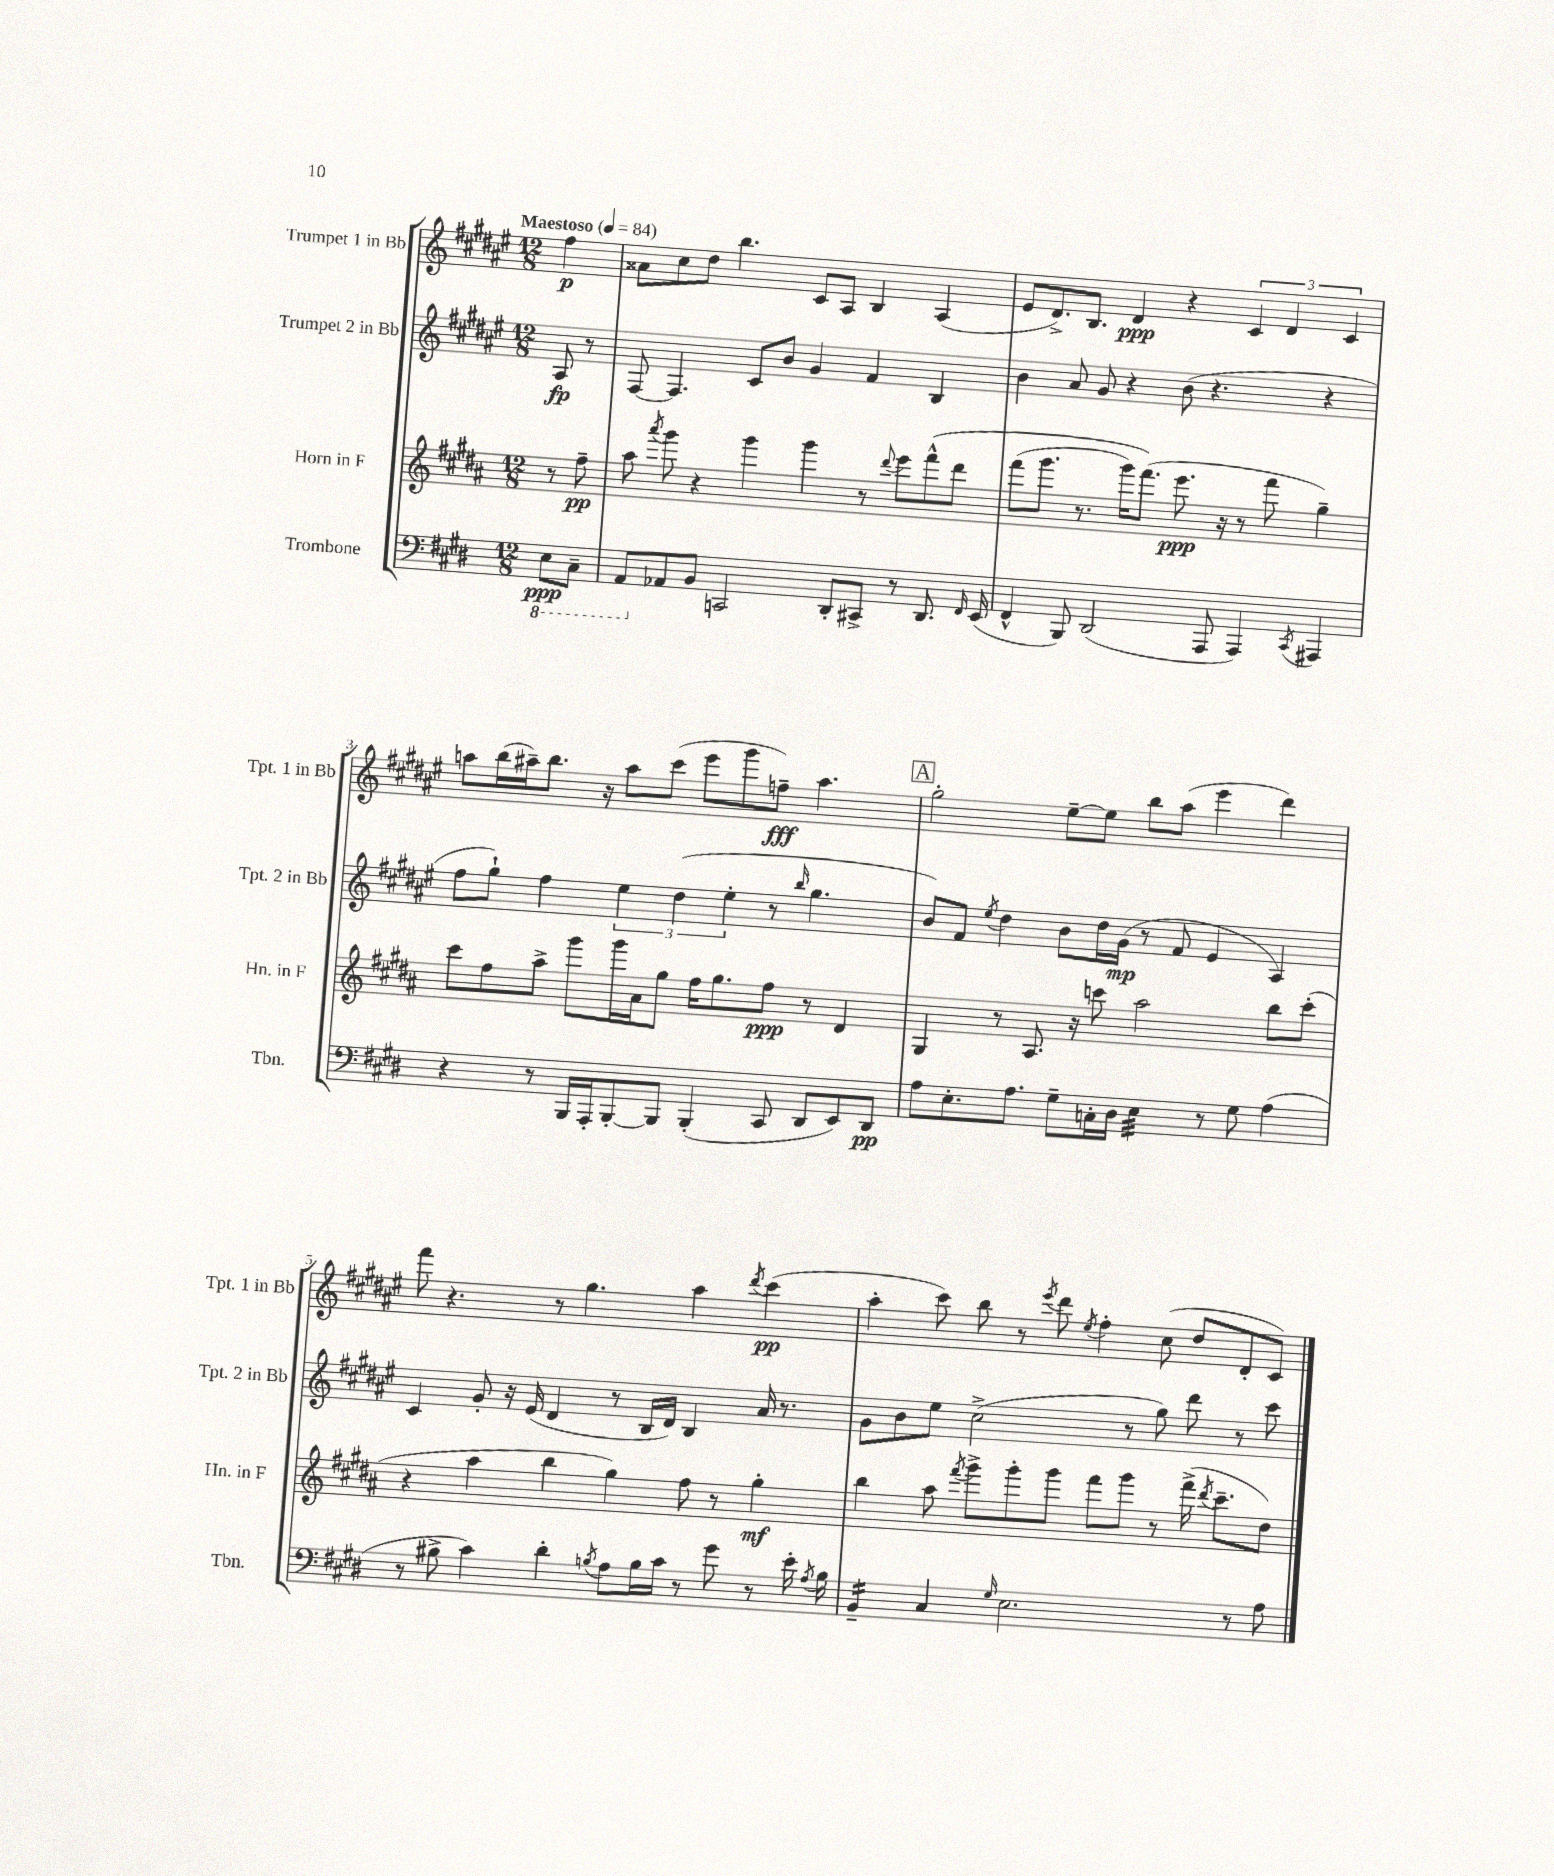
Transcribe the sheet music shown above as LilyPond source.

<<
\new StaffGroup <<
\new Staff = "s0" \with { instrumentName = "Trumpet 1 in Bb" shortInstrumentName = "Tpt. 1 in Bb" } {
    \clef treble \key fis \major \numericTimeSignature \time 12/8 \partial 4 \tempo "Maestoso" 4 = 84
    \autoBeamOff fis''4\p |
    aisis'8[ cis''8 dis''8] b''4. cis'8[ ais8] b4 ais4( |
    eis'8[ dis'8.->) b8.] dis'4\ppp r4 \tuplet 3/2 { cis'4 dis'4 cis'4 } |
    a''8[ b''16( ais''16--) b''8.] r16 ais''8[ cis'''8]( eis'''8[ gis'''8 f''8]--\fff) ais''4. |
    \mark \markup { \box "A" } gis''2-. eis''8[~-- eis''8] b''8[ ais''8]( eis'''4 dis'''4) |
    fis'''8 r4. r8 gis''4. ais''4 \acciaccatura { dis'''8 } cis'''4\pp( |
    ais''4-. cis'''8) b''8 r8 \acciaccatura { eis'''8 } dis'''8 \acciaccatura { eis''8 } fis''4-. cis''8( dis''8[ dis'8-. cis'8]) \bar "|." |
}
\new Staff = "s1" \with { instrumentName = "Trumpet 2 in Bb" shortInstrumentName = "Tpt. 2 in Bb" } {
    \clef treble \key fis \major \numericTimeSignature \time 12/8 \partial 4
    \autoBeamOff ais8\fp r8 |
    fis8~ fis4. cis'8[ b'8] gis'4 fis'4 b4 |
    b'4 ais'8 gis'8 r4 b'8( r4. r4 |
    fis''8[ gis''8]-!) fis''4 \tuplet 3/2 { eis''4 dis''4( eis''4-. } r8 \grace { b''16 } gis''4. |
    \mark \markup { \box "A" } b'8[) fis'8] \acciaccatura { eis''8 } dis''4 b'8[ dis''16 gis'16]\mp( r8 fis'8 eis'4 ais4) |
    cis'4 gis'8-. r16 eis'16( dis'4 r8 b16[ dis'16]) b4 ais'16 r8. |
    gis'8[ b'8 eis''8] cis''2->( r8 gis''8) dis'''8 r8 cis'''8 \bar "|." |
}
\new Staff = "s2" \with { instrumentName = "Horn in F" shortInstrumentName = "Hn. in F" } {
    \clef treble \key b \major \numericTimeSignature \time 12/8 \partial 4
    \autoBeamOff r8 fis''8--\pp |
    ais''8 \acciaccatura { ais'''8 } gis'''8 r4 gis'''4 gis'''4 r8 \appoggiatura { dis'''8 } e'''8[ fis'''8-^\( dis'''8] |
    fis'''8[( gis'''8.] r8. gis'''16[) fis'''8.](\) e'''8.\ppp r16 r8 fis'''8 gis''4--) |
    cis'''8[ fis''8 ais''8]-> gis'''8[ gis'''16 ais'16 gis''8] fis''16[ gis''8. fis''8]\ppp r8 dis'4 |
    \mark \markup { \box "A" } gis4 r8 ais8. r16 c'''8 ais''2 b''8[ c'''8]-.( |
    r4 ais''4 b''4 gis''4) fis''8 r8 gis''4-.\mf |
    b''4 ais''8 \acciaccatura { fis'''8 } gis'''8[-> gis'''8-. gis'''8] fis'''8[ gis'''8] r8 fis'''16->( \acciaccatura { dis'''8 } cis'''8.[-- dis''8]) \bar "|." |
}
\new Staff = "s3" \with { instrumentName = "Trombone" shortInstrumentName = "Tbn." } {
    \clef bass \key e \major \numericTimeSignature \time 12/8 \partial 4
    \autoBeamOff \ottava #-1 e,8[\ppp cis,8]-- |
    a,,8[ \ottava #0 aes,8 b,8] c,2 dis,8[-. cis,8]-> r8 dis,8. \grace { fis,16 } e,16( |
    fis,4-^ b,,8) dis,2( a,,8 a,,4) \acciaccatura { cis,8 } ais,,4 |
    r4 r8 b,,16[ a,,16-. b,,8~-. b,,8] b,,4-.( cis,8 dis,8[ e,8) dis,8]\pp |
    \mark \markup { \box "A" } a8[ e8.-. a8.] gis8[-- c16-. dis16] e4:32 r8 gis8 a4( |
    r8 bis8-> cis'4) dis'4-. \acciaccatura { b8 } a8[ b16 cis'16] r8 gis'8 r8 e'16-. \acciaccatura { a8 } b16 |
    b,4:16-- cis4 \grace { gis16 } e2. r8 a8 \bar "|." |
}
>>
>>
